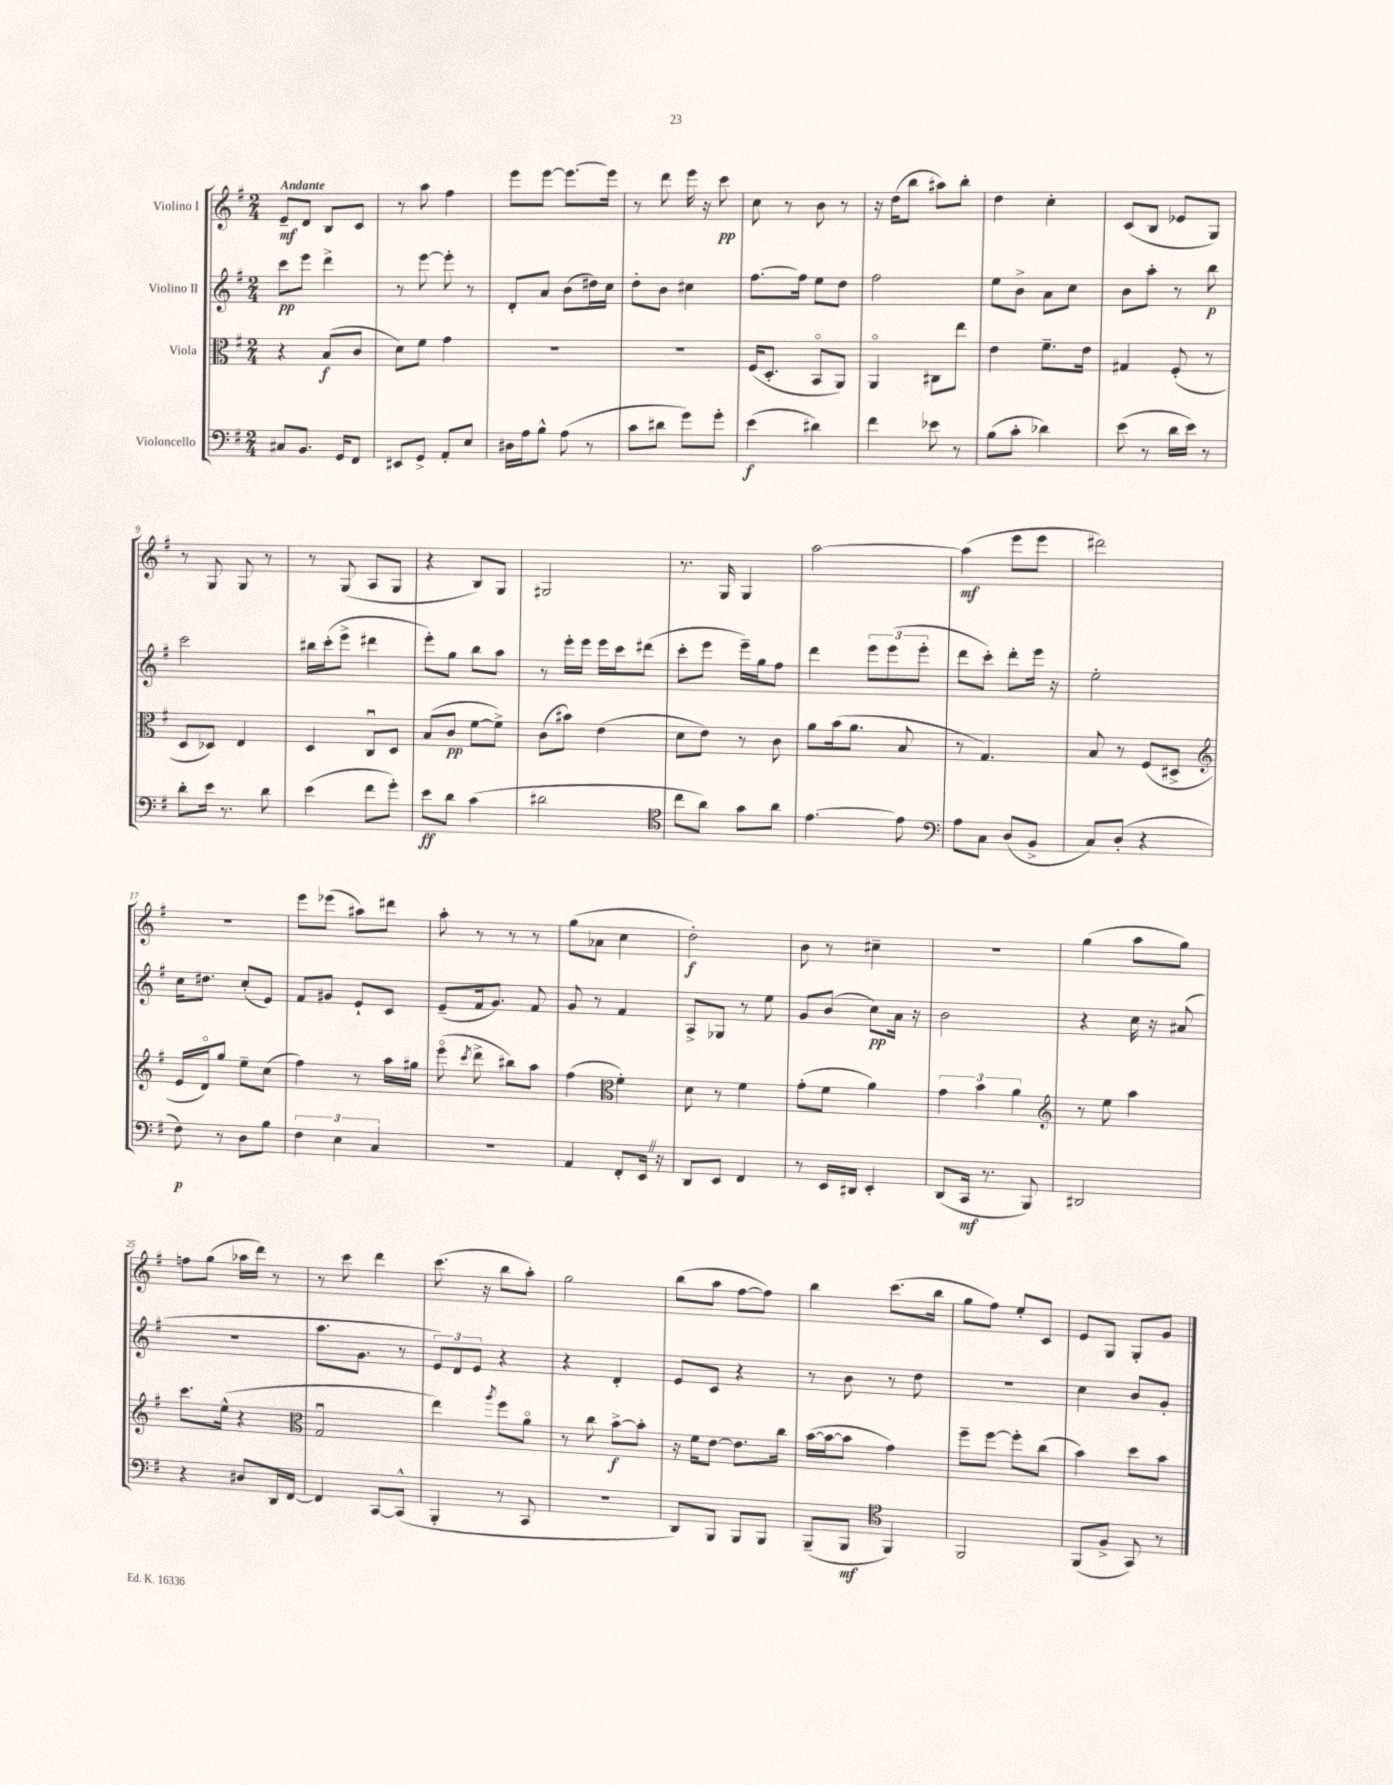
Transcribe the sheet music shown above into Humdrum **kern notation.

**kern	**dynam	**kern	**dynam	**kern	**dynam	**kern	**dynam
*part4	*part4	*part3	*part3	*part2	*part2	*part1	*part1
*staff4	*staff4	*staff3	*staff3	*staff2	*staff2	*staff1	*staff1
*I"Violoncello	*	*I"Viola	*	*I"Violino II	*	*I"Violino I	*
*clefF4	*	*clefC3	*	*clefG2	*	*clefG2	*
*k[f#]	*	*k[f#]	*	*k[f#]	*	*k[f#]	*
*M2/4	*	*M2/4	*	*M2/4	*	*M2/4	*
=1	=1	=1	=1	=1	=1	=1	=1
!	!	!	!	!	!	!LO:TX:a:B:t=Andante	!
8C#X/L	.	4r	.	8ccc\L	pp	8e~/L	mf
8.BB/J	.	.	.	8eee\J	.	8d/J	.
.	.	(8B/L	f	4ddd^\	.	8B/L	.
16GG/KL	.	.	.	.	.	.	.
8FF#/J	.	8c/J	.	.	.	8c/J	.
=2	=2	=2	=2	=2	=2	=2	=2
8EE#X/L	.	8d\L)	.	8r	.	8r	.
8GG^/J	.	8f#\J	.	[8eee\	.	8aa\	.
8AA'/L	.	4g\	.	8eee'\]	.	4ff#\	.
8E/J	.	.	.	8r	.	.	.
=3	=3	=3	=3	=3	=3	=3	=3
16D#X\LL	.	2r	.	8d'/L	.	8eee\L	.
16A\J	.	.	.	.	.	.	.
8B^^\J	.	.	.	8a/J	.	[8eee\J	.
(8A\	.	.	.	(8b\L	.	8.eee\L_	.
8r	.	.	.	16dd#X\L)	.	.	.
.	.	.	.	16cc\JJ	.	16eee\Jk]	.
=4	=4	=4	=4	=4	=4	=4	=4
8c\L	.	2r	.	8dd'\L	.	8r	.
8d#X\J	.	.	.	8b\J	.	8ddd\	.
8g\L)	.	.	.	4cc#X\	.	16eee\	.
.	.	.	.	.	.	16r	.
8g'\J	.	.	.	.	.	8ccc\	pp
=5	=5	=5	=5	=5	=5	=5	=5
(4e\	f	(16F#/KL	.	[8.ff#\L	.	8cc\	.
.	.	8.D'/J	.	.	.	.	.
.	.	.	.	.	.	8r	.
.	.	.	.	16ff#\Jk]	.	.	.
4d#X\)	.	8BB/L	.	8ee\L	.	8b\	.
.	.	8AA/J)	.	8dd\J	.	8r	.
=6	=6	=6	=6	=6	=6	=6	=6
4f#\	.	4AA/	.	2ff#\	.	16r	.
.	.	.	.	.	.	(16dd\KL	.
.	.	.	.	.	.	8bb\J	.
8e-X\	.	8C#X\L	.	.	.	8aa#X\L)	.
8r	.	8ee\J	.	.	.	8bb'\J	.
=7	=7	=7	=7	=7	=7	=7	=7
(8B\L	.	4e\	.	8ee\L	.	4dd\	.
8c'\J	.	.	.	8b^\J	.	.	.
4d-X\)	.	8.f#~\L	.	8a\L	.	4cc'\	.
.	.	.	.	8cc\J	.	.	.
.	.	16e\Jk	.	.	.	.	.
=8	=8	=8	=8	=8	=8	=8	=8
(8e\	.	4G#X/	.	8b\L	.	(8c/L	.
8r	.	.	.	8aa'\J	.	8B/J	.
16d\LL	.	(8F#'/	.	8r	.	8e-X/L	.
16e\JJ)	.	.	.	.	.	.	.
8r	.	8r	.	8bb\	p	8G/J)	.
!!LO:LB:g=z
=9	=9	=9	=9	=9	=9	=9	=9
8d'\L	.	8D/L	.	2ccc\	.	8r	.
16e\Jk	.	8D-X/J)	.	.	.	8G/	.
8.r	.	.	.	.	.	.	.
.	.	4E/	.	.	.	8G/	.
8d\	.	.	.	.	.	8r	.
=10	=10	=10	=10	=10	=10	=10	=10
(4e\	.	4D/	.	16bb#X\LL	.	8r	.
.	.	.	.	(16ccc'\J	.	.	.
.	.	.	.	8eee^\J	.	(8G/	.
8f#\L	.	8Cu/L	.	4ddd#X\	.	8A/L	.
8g'\J)	.	8D/J	.	.	.	8G/J	.
=11	=11	=11	=11	=11	=11	=11	=11
8e\L	ff	(8B/L	.	8eee'\L)	.	4r	.
8d\J	.	8c/J	pp	8gg\J	.	.	.
(4c\	.	[8f#\L	.	8bb\L	.	8B/L)	.
.	.	8f#^\J])	.	8aa\J	.	8G/J	.
=12	=12	=12	=12	=12	=12	=12	=12
2d#X\	.	(8c\L	.	8r	.	2G#X/	.
.	.	8b#X\J)	.	16eee'\LL	.	.	.
.	.	.	.	16eee\JJ	.	.	.
.	.	(4e\	.	16eee\LL	.	.	.
.	.	.	.	16ccc\J	.	.	.
.	.	.	.	(8ddd#X\J	.	.	.
=13	=13	=13	=13	=13	=13	=13	=13
*clefC4	*	*	*	*	*	*	*
8cc\L	.	8d\L	.	8ccc'\L	.	8.r	.
8a\J)	.	8e\J)	.	8eee\J	.	.	.
.	.	.	.	.	.	16G/	.
8g\L	.	8r	.	16eee~\LL)	.	4G/	.
.	.	.	.	16gg\J	.	.	.
8a\J	.	8c\	.	8ff#\J	.	.	.
=14	=14	=14	=14	=14	=14	=14	=14
[4.e\	.	8a\L	.	4ddd\	.	[2aa\	.
.	.	(16b\k	.	.	.	.	.
.	.	8.a\J	.	.	.	.	.
.	.	.	.	12eee\L	.	.	.
.	.	.	.	(12eee\	.	.	.
8e\]	.	8B/	.	.	.	.	.
.	.	.	.	12eee'\J	.	.	.
=15	=15	=15	=15	=15	=15	=15	=15
*clefF4	*	*	*	*	*	*	*
8A\L	.	8r	.	8ddd\L	.	(4aa\]	mf
8C\J	.	4.G/)	.	8ccc'\J)	.	.	.
(8D/L	.	.	.	8ddd'\L	.	8eee\L	.
8BB^/J	.	.	.	16eee\Jk	.	8eee\J	.
.	.	.	.	16r	.	.	.
=16	=16	=16	=16	=16	=16	=16	=16
8C/L)	.	8B/	.	2ee'\	.	2ddd#X\)	.
(8D'/J	.	8r	.	.	.	.	.
4r	.	(8F#/L	.	.	.	.	.
.	.	8D#X^/J	.	.	.	.	.
!!LO:LB:g=z
=17	=17	=17	=17	=17	=17	=17	=17
*	*	*clefG2	*	*	*	*	*
8F#\)	p	16e/LL	.	16cc\KL	.	2r	.
.	.	16d/J)	.	8.dd#X\J	.	.	.
8r	.	8gg/J	.	.	.	.	.
8D\L	.	8ee~\L	.	(8cc'/L	.	.	.
8B\J	.	(8cc\J	.	8e/J)	.	.	.
=18	=18	=18	=18	=18	=18	=18	=18
6F#\	.	4ff#\)	.	8f#/L	.	8eee\L	.
.	.	.	.	8g#X/J	.	(8eee-X\J	.
6E\	.	.	.	.	.	.	.
.	.	8r	.	8e`/L	.	8aa#X\L)	.
6C/	.	.	.	.	.	.	.
.	.	16aa\LL	.	8c/J	.	8ddd#X\J	.
.	.	16gg#X\JJ	.	.	.	.	.
=19	=19	=19	=19	=19	=19	=19	=19
2r	.	(8eee\	.	(8e~/L	.	8aa'\	.
.	.	8qccc/	.	.	.	.	.
.	.	8ddd^\	.	16f#/k	.	8r	.
.	.	.	.	8.g/J)	.	.	.
.	.	8bb#X\L)	.	.	.	8r	.
.	.	8aa\J	.	8f#/	.	8r	.
=20	=20	=20	=20	=20	=20	=20	=20
4AA/	.	(4ff#\	.	8g/	.	(8gg\L	.
.	.	.	.	8r	.	8a-X\J	.
*	*	*clefC3	*	*	*	*	*
8FF#'/L	.	4f#'\)	.	4f#/	.	4cc\	.
16EEZ/Jk	.	.	.	.	.	.	.
16r	.	.	.	.	.	.	.
=21	=21	=21	=21	=21	=21	=21	=21
8DD/L	.	8d\	.	8A^/L	.	2dd'\)	f
8EE/J	.	8r	.	8G-X/J	.	.	.
4FF#/	.	4f#\	.	8r	.	.	.
.	.	.	.	8ee\	.	.	.
=22	=22	=22	=22	=22	=22	=22	=22
8r	.	(8g'\L	.	8g/L	.	8b\	.
16EE/LL	.	8f#\J	.	(8b/J	.	8r	.
16DD#X/JJ	.	.	.	.	.	.	.
4EE'/	.	4a\)	.	8cc\L)	pp	4cc#X~\	.
.	.	.	.	16a\Jk	.	.	.
.	.	.	.	16r	.	.	.
=23	=23	=23	=23	=23	=23	=23	=23
(8DD/L	.	6g\	.	2b\	.	2r	.
16CC/Jk	mf	.	.	.	.	.	.
.	.	6b\	.	.	.	.	.
8.r	.	.	.	.	.	.	.
.	.	6a\	.	.	.	.	.
8BBB/)	.	.	.	.	.	.	.
=24	=24	=24	=24	=24	=24	=24	=24
*	*	*clefG2	*	*	*	*	*
2DD#X/	.	8r	.	4r	.	(4gg\	.
.	.	8ee\	.	.	.	.	.
.	.	4aa\	.	16cc\	.	8aa\L	.
.	.	.	.	16r	.	.	.
.	.	.	.	(8a#X/	.	8gg\J)	.
!!LO:LB:g=z
=25	=25	=25	=25	=25	=25	=25	=25
4r	.	8.ccc\L	.	2r	.	8ffn\L	.
.	.	.	.	.	.	(8gg\J	.
.	.	(16ee^^\Jk	.	.	.	.	.
8D#X/L	.	4r	.	.	.	16aa-X\LL	.
.	.	.	.	.	.	16ddd\JJ)	.
16DD/L	.	.	.	.	.	8r	.
[16FF#/JJ	.	.	.	.	.	.	.
=26	=26	=26	=26	=26	=26	=26	=26
*	*	*clefC3	*	*	*	*	*
4FF#/]	.	2Gu/	.	8.aa\L	.	8r	.
.	.	.	.	.	.	8ccc\	.
.	.	.	.	8.g\J	.	.	.
[8CC/L	.	.	.	.	.	4ddd\	.
(8CC^^/J]	.	.	.	8r	.	.	.
=27	=27	=27	=27	=27	=27	=27	=27
4BBB'/	.	4ee\)	.	12e/L)	.	(8.ccc\	.
.	.	.	.	12d/	.	.	.
.	.	.	.	12e/J	.	.	.
.	.	.	.	.	.	16r	.
.	.	8qaa/	.	.	.	.	.
8r	.	8ff#\L	.	4r	.	8bb\L	.
8CC/	.	8a\J	.	.	.	8aa'\J)	.
=28	=28	=28	=28	=28	=28	=28	=28
2r	.	8r	.	4r	.	2gg\	.
.	.	8cc\	.	.	.	.	.
.	.	[8b^\L	f	4d'/	.	.	.
.	.	8b'\J]	.	.	.	.	.
=29	=29	=29	=29	=29	=29	=29	=29
8DD/L)	.	16r	.	8e/L	.	(8bb\L	.
.	.	16f#\KL	.	.	.	.	.
8BBB/J	.	[8e\J	.	8c/J	.	8aa\J	.
8BBB/L	.	8.e\L]	.	4r	.	[8ff#\L	.
8BBB/J	.	.	.	.	.	8ff#\J])	.
.	.	16cc\Jk	.	.	.	.	.
=30	=30	=30	=30	=30	=30	=30	=30
(8BBB~/L	.	([16b\LL	.	8r	.	4bb\	.
.	.	16b\J_	.	.	.	.	.
8BBB/J	mf	8b\J]	.	8b\	.	.	.
*clefC4	*	*	*	*	*	*	*
4FF#/)	.	4g\)	.	8r	.	(8.ccc\L	.
.	.	.	.	8dd\	.	.	.
.	.	.	.	.	.	16bb\Jk	.
=31	=31	=31	=31	=31	=31	=31	=31
2FF#/	.	8ff#~\L	.	2r	.	8gg\L	.
.	.	[8ff#\J	.	.	.	8ff#\J)	.
.	.	8ff#'\L]	.	.	.	8ee'/L	.
.	.	(8cc\J	.	.	.	8c/J	.
=32	=32	=32	=32	=32	=32	=32	=32
(8FF#/L	.	4b\)	.	4cc\	.	8e/L	.
8F#^/J	.	.	.	.	.	8G/J	.
8GG/)	.	8dd\L	.	8b/L	.	8G'/L	.
8r	.	8b\J	.	8g'/J	.	8g/J	.
==	==	==	==	==	==	==	==
*-	*-	*-	*-	*-	*-	*-	*-
